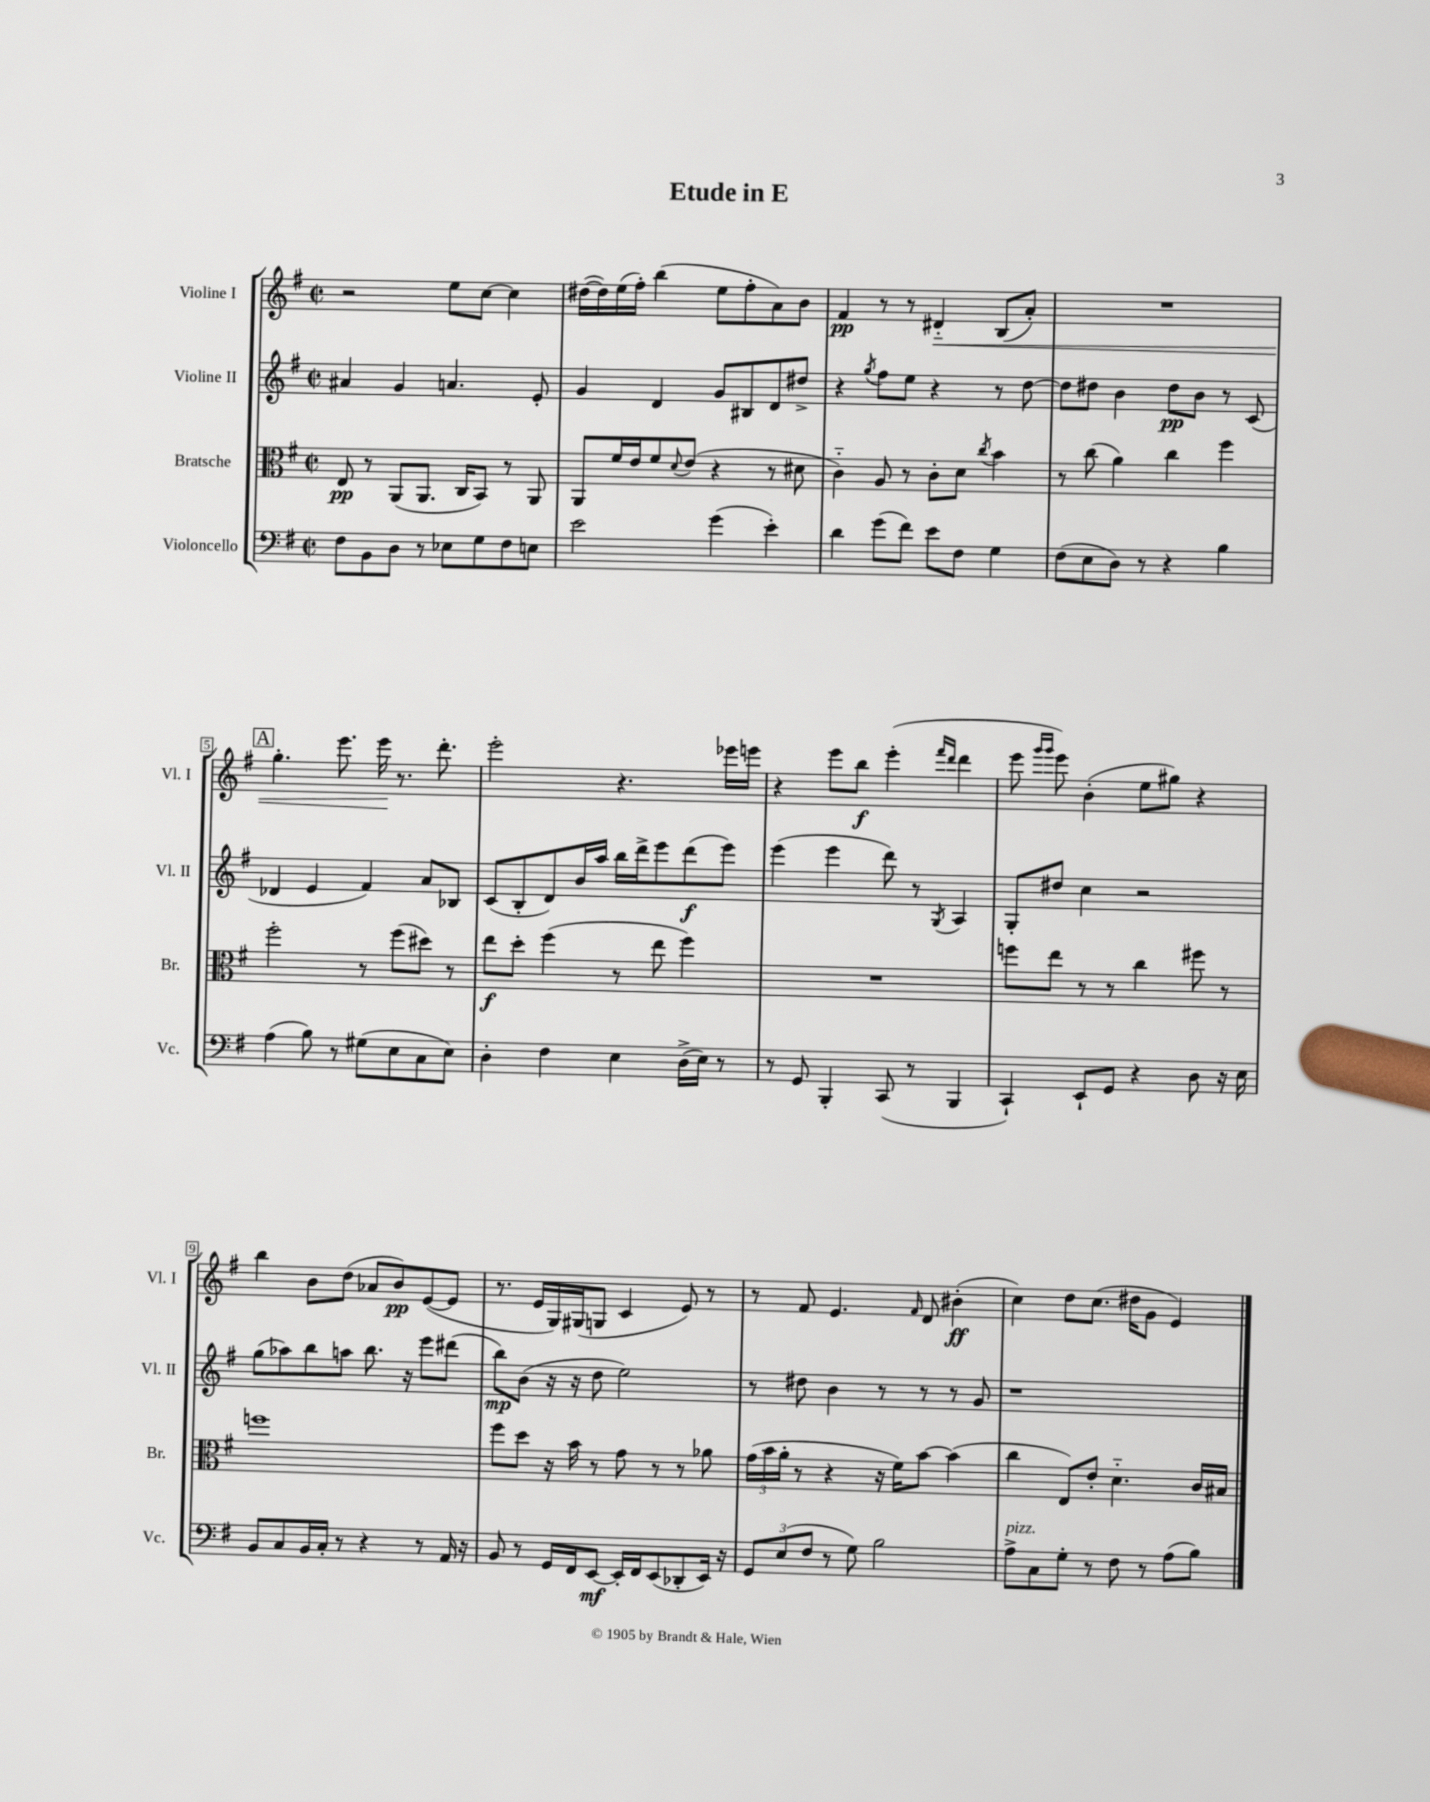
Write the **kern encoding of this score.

**kern	**dynam	**kern	**dynam	**kern	**dynam	**kern	**dynam
*part4	*part4	*part3	*part3	*part2	*part2	*part1	*part1
*staff4	*staff4	*staff3	*staff3	*staff2	*staff2	*staff1	*staff1
*I"Violoncello	*	*I"Bratsche	*	*I"Violine II	*	*I"Violine I	*
*I'Vc.	*	*I'Br.	*	*I'Vl. II	*	*I'Vl. I	*
*clefF4	*	*clefC3	*	*clefG2	*	*clefG2	*
*k[f#]	*	*k[f#]	*	*k[f#]	*	*k[f#]	*
*M2/2	*	*M2/2	*	*M2/2	*	*M2/2	*
*met(c|)	*	*met(c|)	*	*met(c|)	*	*met(c|)	*
=1	=1	=1	=1	=1	=1	=1	=1
8F#\L	.	8E/	pp	4a#X/	.	2r	.
8BB\	.	8r	.	.	.	.	.
8D\J	.	(8AA/L	.	4g/	.	.	.
8r	.	8.AA/J	.	.	.	.	.
8E-X\L	.	.	.	4.an/	.	8ee\L	.
.	.	16C/KL	.	.	.	.	.
8G\	.	8BB/J)	.	.	.	[8cc\J	.
8F#\	.	8r	.	.	.	4cc\]	.
8En\J	.	8AA/	.	8e'/	.	.	.
=2	=2	=2	=2	=2	=2	=2	=2
2e\	.	8AA/L	.	4g/	.	([16dd#X\LL	.
.	.	.	.	.	.	16dd#\])	.
.	.	16f#/L	.	.	.	(16ee\	.
.	.	16e/J	.	.	.	16ff#'\JJ)	.
.	.	8f#/	.	4d/	.	(4bb\	.
.	.	8qqd/	.	.	.	.	.
.	.	(8e/J	.	.	.	.	.
(4g\	.	4r	.	8g/L	.	8ee\L	.
.	.	.	.	8B#X/	.	8ff#'\	.
4e'\)	.	8r	.	8d/	.	8a\)	.
.	.	8d#X\	.	8dd#X^/J	.	8b\J	.
=3	=3	=3	=3	=3	=3	=3	=3
4d\	.	4c\)	.	4r	.	4f#/	pp
.	.	.	.	8qgg/	.	.	.
(8g\L	.	8A/	.	8ff#\L	.	8r	.
8f#\J)	.	8r	.	8ee\J	.	8r	.
!	!	!	!	!	!	!	!LO:HP:b
8e\L	.	8c'\L	.	4r	.	4d#X/	<
8F#\J	.	8d\J	.	.	.	.	.
.	.	8qcc/	.	.	.	.	.
4G\	.	4b\	.	8r	.	(8B/L	.
.	.	.	.	[8dd\	.	8a'/J)	.
=4	=4	=4	=4	=4	=4	=4	=4
(8F#\L	.	8r	.	8dd\L]	.	1r	.
8E\	.	(8cc\	.	8dd#X\J	.	.	.
8D\J)	.	4a\)	.	4b\	.	.	.
8r	.	.	.	.	.	.	.
4r	.	4cc\	.	8dd#\L	pp	.	.
.	.	.	.	8b\J	.	.	.
4B\	.	4ff#\	.	8r	.	.	.
.	.	.	.	(8c/	.	.	.
!!LO:LB:g=z
!!LO:REH:place=s1:t=A
=5	=5	=5	=5	=5	=5	=5	=5
(4A\	.	2ff#'\	.	4d-X/	.	4.gg'\	.
8B\)	.	.	.	4e/	.	.	.
8r	.	.	.	.	.	8.eee\	.
(8G#X\L	.	8r	.	4f#/)	.	.	.
.	.	.	.	.	.	16eee\	.
8E\	.	(8ff#\L	.	.	.	8.r	[
8C\	.	8dd#X\J)	.	8a/L	.	.	.
.	.	.	.	.	.	8.ddd'\	.
8E\J)	.	8r	.	8B-X/J	.	.	.
=6	=6	=6	=6	=6	=6	=6	=6
4D'\	.	8ee\L	f	(8c/L	.	2eee'\	.
.	.	8dd'\J	.	8B'/	.	.	.
4F#\	.	(4ff#\	.	8d/)	.	.	.
.	.	.	.	16b/L	.	.	.
.	.	.	.	16aa/JJ	.	.	.
4E\	.	8r	.	16bb\LL	.	4.r	.
.	.	.	.	16ddd^\J	.	.	.
.	.	8ee\	.	8eee\	.	.	.
(16D^\LL	.	4ff#\)	.	(8ddd\	f	.	.
16E\JJ)	.	.	.	.	.	.	.
8r	.	.	.	8eee\J)	.	16eee-X\LL	.
.	.	.	.	.	.	16eeen\JJ	.
=7	=7	=7	=7	=7	=7	=7	=7
8r	.	1r	.	(4eee\	.	4r	.
8GG/	.	.	.	.	.	.	.
4BBB'/	.	.	.	4eee\	.	8eee\L	.
.	.	.	.	.	.	8bb\J	f
(8CC/	.	.	.	8ddd\)	.	(4eee'\	.
8r	.	.	.	8r	.	.	.
.	.	.	.	.	.	16qqfff#/LL	.
.	.	.	.	8qG/	.	16qqddd/JJ	.
4BBB/	.	.	.	4A/	.	4ddd\	.
=8	=8	=8	=8	=8	=8	=8	=8
4CC`/)	.	8ffn\L	.	8G'/L	.	8eee\	.
.	.	.	.	.	.	16qqggg/LL	.
.	.	.	.	.	.	16qqggg/JJ	.
.	.	8ee\J	.	8dd#X/J	.	8eee\)	.
8EE`/L	.	8r	.	4cc\	.	(4b'\	.
8GG/J	.	8r	.	.	.	.	.
4r	.	4cc\	.	2r	.	8ee\L	.
.	.	.	.	.	.	8gg#X\J)	.
8D\	.	8ff#X\	.	.	.	4r	.
16r	.	8r	.	.	.	.	.
16E\	.	.	.	.	.	.	.
!!LO:LB:g=z
=9	=9	=9	=9	=9	=9	=9	=9
8BB/L	.	1ffn	.	(8gg\L	.	4bb\	.
8C/	.	.	.	8aa-X\)	.	.	.
16BB/L	.	.	.	8bb\	.	8b\L	.
16C'/JJ	.	.	.	.	.	.	.
8r	.	.	.	8aan\J	.	(8dd\J	.
4r	.	.	.	8.bb\	.	8a-X/L	.
.	.	.	.	.	.	8b/)	pp
.	.	.	.	16r	.	.	.
8r	.	.	.	8eee\L	.	([8e/	.
16AA/	.	.	.	(8ddd#X\J	.	8e/J]	.
16r	.	.	.	.	.	.	.
=10	=10	=10	=10	=10	=10	=10	=10
8BB/	.	8ff#\L	.	8bb\L)	mp	8.r	.
8r	.	8dd\J	.	(8b\J	.	.	.
.	.	.	.	.	.	16e/LL	.
16GG/LL	.	16r	.	16r	.	16G/)	.
16FF#/J	.	16b\	.	16r	.	(16G#X/J	.
[8EE/J	mf	8r	.	8dd\	.	8Gn/J	.
16EE'/LL]	.	8g\	.	2ee\)	.	4c/	.
16FF#/J	.	.	.	.	.	.	.
(8EE/	.	8r	.	.	.	.	.
8DD-X'/	.	8r	.	.	.	8e/)	.
16EE/Jk)	.	8a-X\	.	.	.	8r	.
16r	.	.	.	.	.	.	.
=11	=11	=11	=11	=11	=11	=11	=11
12GG/L	.	(24g\LL	.	8r	.	8r	.
.	.	24b\	.	.	.	.	.
(12E/	.	24a'\JJ	.	.	.	.	.
.	.	8r	.	8dd#X\	.	8f#/	.
12F#/J	.	.	.	.	.	.	.
8r	.	4r	.	4b\	.	4.e/	.
8G\)	.	.	.	.	.	.	.
2B\	.	16r	.	8r	.	.	.
.	.	16f#\KL)	.	.	.	.	.
.	.	.	.	.	.	16qqf#/	.
.	.	[8b\J	.	8r	.	8d/	.
.	.	(4b\]	.	8r	.	(4b#X'\	ff
.	.	.	.	8g/	.	.	.
=12	=12	=12	=12	=12	=12	=12	=12
!LO:TX:a:i:t=pizz.	!	!	!	!	!	!	!
8A^\L	.	4cc\	.	1r	.	4cc\)	.
8C\	.	.	.	.	.	.	.
8G'\J	.	8E/L)	.	.	.	8dd\L	.
8r	.	8e'/J	.	.	.	(8.cc\J	.
8F#\	.	4.d\	.	.	.	.	.
.	.	.	.	.	.	16dd#X\KL	.
8r	.	.	.	.	.	8g\J	.
(8A\L	.	.	.	.	.	4e/)	.
8B\J)	.	16c/LL	.	.	.	.	.
.	.	16B#X/JJ	.	.	.	.	.
==	==	==	==	==	==	==	==
*-	*-	*-	*-	*-	*-	*-	*-
